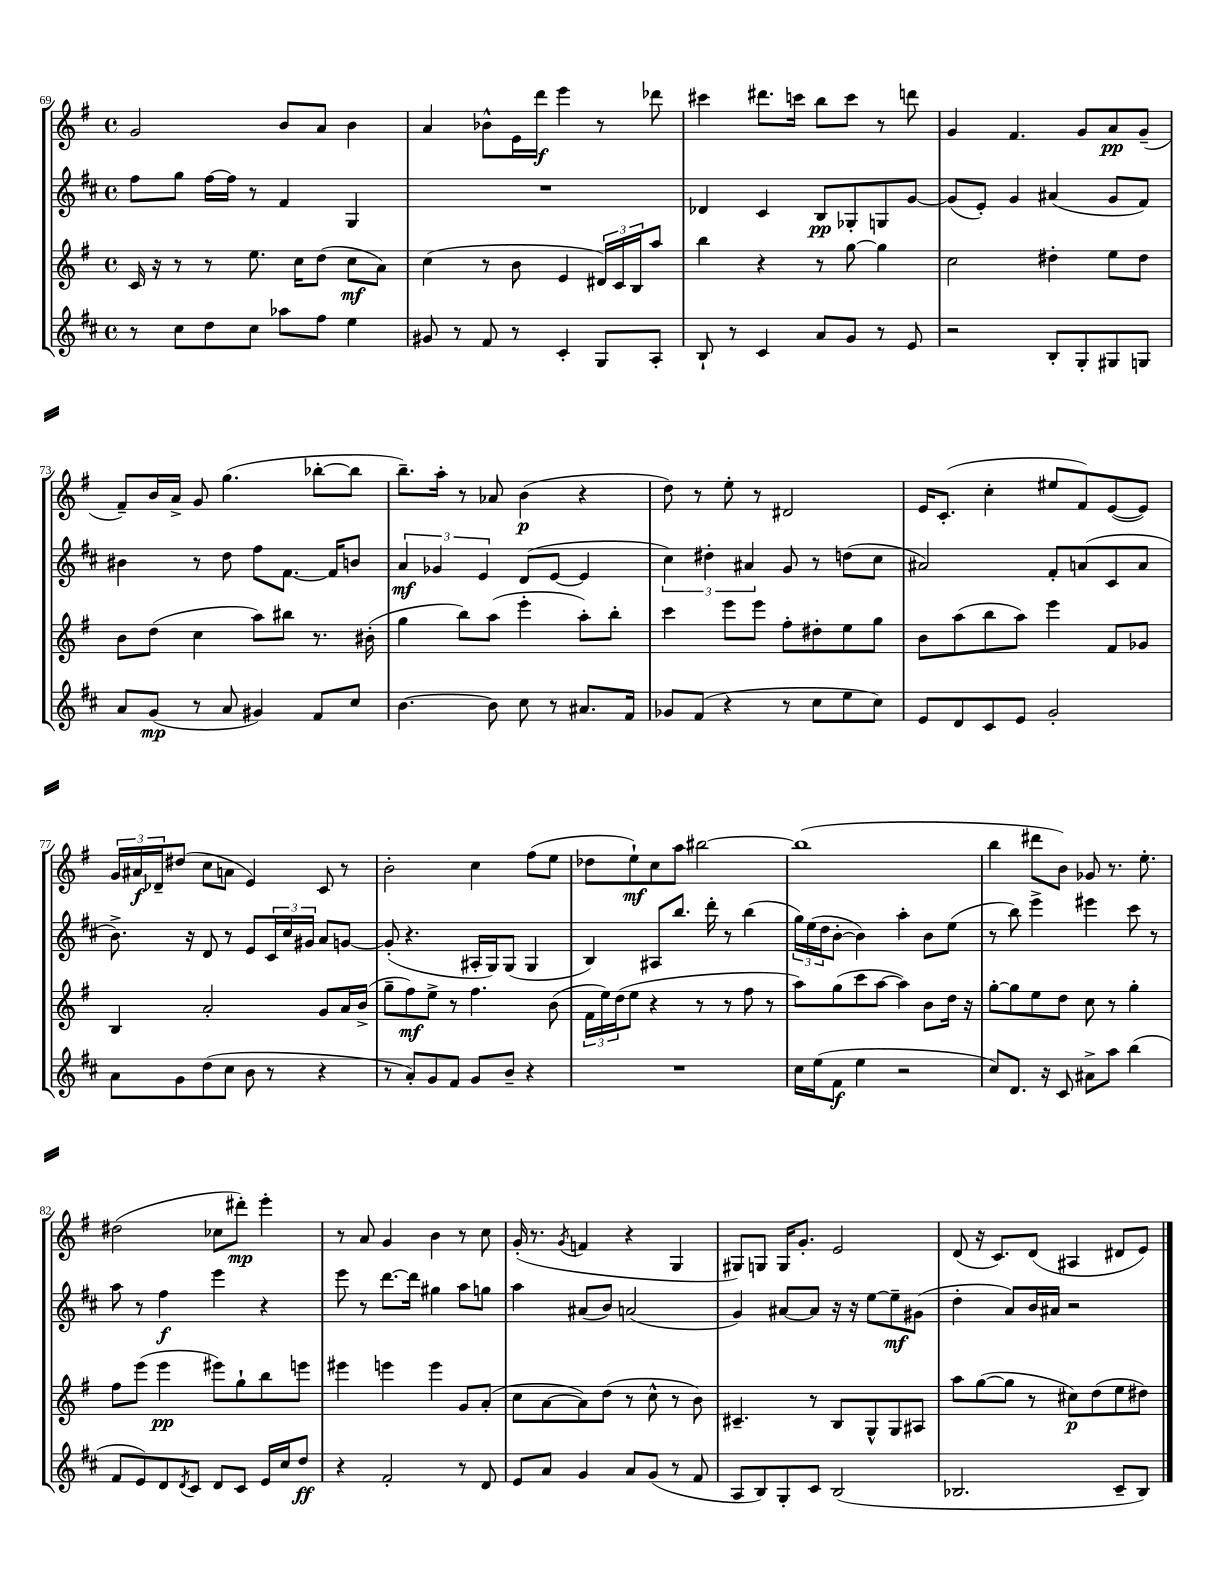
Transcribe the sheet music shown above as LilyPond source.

<<
\new StaffGroup <<
\new Staff = "s0" {
    \clef treble \key g \major \defaultTimeSignature \time 4/4
    g'2 b'8 a'8 b'4 |
    a'4 bes'8-^ e'16 d'''16\f e'''4 r8 des'''8 |
    cis'''4 dis'''8. c'''16 b''8 c'''8 r8 d'''8 |
    g'4 fis'4. g'8 a'8\pp g'8--( |
    fis'8--) b'16 a'16-> g'8 g''4.( bes''8~-. bes''8 |
    b''8.--) a''16-. r8 aes'8 b'4\p( r4 |
    d''8) r8 e''8-. r8 dis'2 |
    e'16 c'8.-.( c''4-. eis''8 fis'8) e'8~( e'8) |
    \tuplet 3/2 { g'16 ais'16\f des'16-- } dis''8( c''8 a'8 e'4) c'8 r8 |
    b'2-. c''4 fis''8( e''8 |
    des''8 e''8-!\mf) c''8 a''8 bis''2~ |
    bis''1( |
    b''4 dis'''8 b'8) ges'8 r8. e''8.-. |
    dis''2( ces''8 dis'''8-.\mp) e'''4-. |
    r8 a'8 g'4 b'4 r8 c''8 |
    g'16-.( r8. \acciaccatura { g'8 } f'4 r4 g4 |
    gis8) g8 g16 g'8.-. e'2 |
    d'8( r16 c'8.) d'8( ais4 dis'8 e'8) \bar "|." |
}
\new Staff = "s1" {
    \clef treble \key d \major \defaultTimeSignature \time 4/4
    fis''8 g''8 fis''16~ fis''16 r8 fis'4 g4 |
    R1 |
    des'4 cis'4 b8\pp ges8-. g8 g'8~ |
    g'8( e'8-.) g'4 ais'4( g'8 fis'8) |
    bis'4 r8 d''8 fis''8 fis'8.~ fis'16 b'8 |
    \tuplet 3/2 { a'4\mf ges'4 e'4 } d'8( e'8~ e'4 |
    \tuplet 3/2 { cis''4) dis''4-. ais'4 } g'8 r8 d''8( cis''8 |
    ais'2) fis'8-. a'8( cis'8 a'8 |
    b'8.->) r16 d'8 r8 e'8 \tuplet 3/2 { cis'16 cis''16 gis'16 } a'8 g'8~ |
    g'8-.( r4. ais16-. g16) g8( g4 |
    b4) ais8 b''8. d'''16-. r8 b''4( |
    \tuplet 3/2 { g''16) e''16( d''16 } b'8~-. b'4) a''4-. b'8 e''8( |
    r8 b''8) e'''4-> eis'''4 cis'''8 r8 |
    a''8 r8 fis''4\f e'''4 r4 |
    e'''8 r8 d'''8.~ d'''16 gis''4 a''8 g''8 |
    a''4 ais'8( b'8) a'2( |
    g'4) ais'8~ ais'8 r16 r16 e''8~ e''8--\mf gis'8( |
    d''4-. a'8) b'16 ais'16 r2 \bar "|." |
}
\new Staff = "s2" {
    \clef treble \key g \major \defaultTimeSignature \time 4/4
    c'16 r16 r8 r8 e''8. c''16 d''8( c''8\mf a'8) |
    c''4( r8 b'8 e'4 \tuplet 3/2 { dis'16) c'16 b16 } a''8 |
    b''4 r4 r8 g''8~ g''4 |
    c''2 dis''4-. e''8 dis''8 |
    b'8 d''8( c''4 a''8) bis''8 r8. bis'16-.( |
    g''4 b''8) a''8( e'''4-. a''8-.) b''8-. |
    c'''4 e'''8 e'''8 fis''8-. dis''8-. e''8 g''8 |
    b'8 a''8( b''8 a''8) e'''4 fis'8 ges'8 |
    b4 a'2-. g'8 a'16 b'16->( |
    g''8-- fis''8\mf) e''8-> r8 fis''4. b'8( |
    \tuplet 3/2 { fis'16 e''16) d''16( } e''8 r4 r8 r8 fis''8 r8 |
    a''8) g''8( c'''8 a''8~ a''4) b'8 d''16 r16 |
    g''8~-. g''8 e''8 d''8 c''8 r8 g''4-. |
    fis''8 e'''8( e'''4\pp eis'''8) g''8-! b''8 e'''8 |
    eis'''4 e'''4 e'''4 g'8 a'8-.( |
    c''8 a'8~ a'8) d''8( r8 c''8-^ r8 b'8) |
    cis'4.-- r8 b8 g8-^ g8 ais8 |
    a''8 g''8~( g''8 r8 cis''8\p) d''8( e''8 dis''8) \bar "|." |
}
\new Staff = "s3" {
    \clef treble \key d \major \defaultTimeSignature \time 4/4
    r8 cis''8 d''8 cis''8 aes''8 fis''8 e''4 |
    gis'8 r8 fis'8 r8 cis'4-. g8 a8-. |
    b8-! r8 cis'4 a'8 g'8 r8 e'8 |
    r2 b8-. g8-. gis8 g8 |
    a'8 g'8\mp( r8 a'8 gis'4) fis'8 cis''8 |
    b'4.~ b'8 cis''8 r8 ais'8. fis'16 |
    ges'8 fis'8( r4 r8 cis''8 e''8 cis''8) |
    e'8 d'8 cis'8 e'8 g'2-. |
    a'8 g'8 d''8( cis''8 b'8 r8 r4 |
    r8 a'8-.) g'8 fis'8 g'8 b'8-- r4 |
    R1 |
    cis''16 e''16( fis'8\f e''4 r2 |
    cis''8) d'8. r16 cis'8 ais'8-> a''8 b''4( |
    fis'8 e'8) d'8 \acciaccatura { d'8 } cis'8 d'8 cis'8 e'16 cis''16 d''8\ff |
    r4 fis'2-. r8 d'8 |
    e'8 a'8 g'4 a'8 g'8( r8 fis'8 |
    a8 b8) g8-. cis'8 b2( |
    bes2. cis'8-- bes8) \bar "|." |
}
>>
>>
\layout { \context { \Score currentBarNumber = #69 } }
